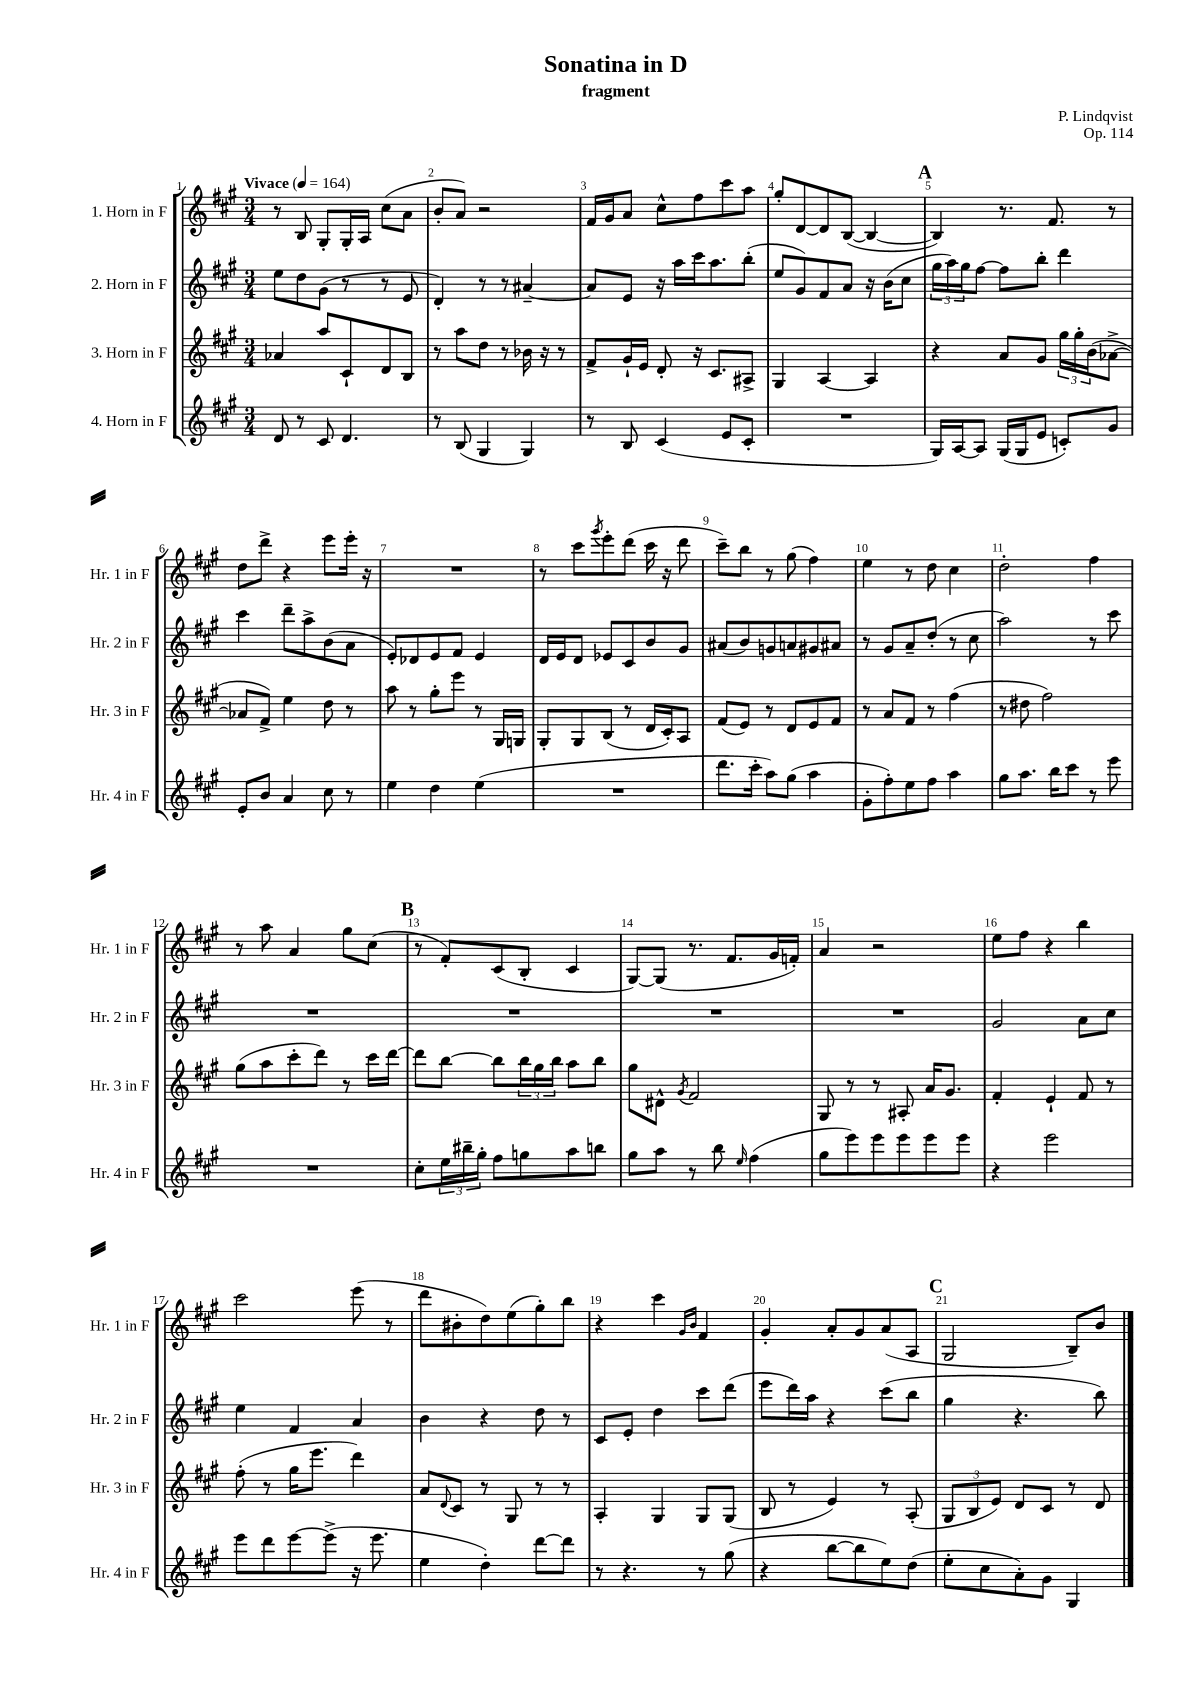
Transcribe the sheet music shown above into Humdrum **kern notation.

**kern	**kern	**kern	**kern
*part4	*part3	*part2	*part1
*staff4	*staff3	*staff2	*staff1
*I"4. Horn in F	*I"3. Horn in F	*I"2. Horn in F	*I"1. Horn in F
*I'Hr. 4 in F	*I'Hr. 3 in F	*I'Hr. 2 in F	*I'Hr. 1 in F
*clefG2	*clefG2	*clefG2	*clefG2
*k[f#c#g#]	*k[f#c#g#]	*k[f#c#g#]	*k[f#c#g#]
*M3/4	*M3/4	*M3/4	*M3/4
*MM164	*MM164	*MM164	*MM164
=1	=1	=1	=1
!	!	!	!LO:TX:a:B:t=Vivace
8d/	4a-X/	8ee\L	8r
8r	.	8dd\	8B/
8c#/	8aa/L	(8g#\J	8G#'/L
4.d/	8c#`/	8r	16G#'/L
.	.	.	16A/JJ
.	8d/	8r	(8cc#\L
.	8B/J	8e/	8a\J
=2	=2	=2	=2
8r	8r	4d'/)	8b'/L
(8B/	8aa\L	.	8a/J)
4G#/	8dd\J	8r	2r
.	8r	8r	.
4G#/)	16b-X\	[4a#X~/	.
.	16r	.	.
.	8r	.	.
=3	=3	=3	=3
8r	8f#^/L	8a#/L]	16f#/LL
.	.	.	16g#/J
8B/	16g#`/L	8e/J	8a/J
.	16e/JJ	.	.
(4c#/	8d'/	16r	8cc#^^\L
.	.	16aa\LL	.
.	16r	16ccc#\J	8ff#\
.	8.c#/L	8.aa\	.
8e/L	.	.	8ccc#\
8c#'/J	8A#X^/J	(8bb'\J	8aa\J
=4	=4	=4	=4
2.r	4G#/	8ee/L	8gg#'/L
.	.	8g#/)	[8d/
.	[4A/	8f#/	8d/]
.	.	8a/J	([8B/J
.	4A/]	16r	4B/_
.	.	(16b\KL	.
.	.	8cc#\J	.
!!LO:REH:place=s1:t=A
=5	=5	=5	=5
16G#/LL)	4r	24gg#\LL	4B/])
.	.	24aa\)	.
[16A/J	.	.	.
.	.	24gg#\J	.
8A/J]	.	[8ff#\J	.
(16G#/LL	8a/L	8ff#\L]	8.r
16G#/J	.	.	.
8e/J	8g#/J	8bb'\J	.
.	.	.	8.f#/
8cn'/L)	24gg#\LL	4ddd\	.
.	24gg#'\	.	.
.	(24b\J	.	.
8g#/J	[8a-X^\J	.	8r
!!LO:LB:g=z
=6	=6	=6	=6
8e'/L	8a-X/L]	4ccc#\	8dd\L
8b/J	8f#^/J)	.	8ddd^\J
4a/	4ee\	8ddd~\L	4r
.	.	8aa^\	.
8cc#\	8dd\	(8b\	8eee\L
8r	8r	8a\J	16eee'\Jk
.	.	.	16r
=7	=7	=7	=7
4ee\	8aa\	8e'/L)	2.r
.	8r	8d-X/	.
4dd\	8gg#'\L	8e/	.
.	8eee\J	8f#/J	.
(4ee\	8r	4e/	.
.	16G#/LL	.	.
.	16Gn/JJ	.	.
=8	=8	=8	=8
2.r	8G#'/L	16d/LL	8r
.	.	16e/J	.
.	8G#/	8d/J	8ccc#\L
.	.	.	8qggg#/
.	(8B/J	8e-X/L	8eee'\
.	8r	8c#/	(8ddd\J
.	16d/LL	8b/	16ccc#\
.	16c#'/J)	.	16r
.	8A/J	8g#/J	8ddd\
=9	=9	=9	=9
8.ddd\L	(8f#/L	(8a#X/L	8ccc#~\L)
.	8e/J)	8b/)	8bb\J
16ccc#'\Jk	.	.	.
8aa\L)	8r	8gn/	8r
(8gg#\J	8d/L	8an/	(8gg#\
4aa\	8e/	8g#X/	4ff#\)
.	8f#/J	8a#X/J	.
=10	=10	=10	=10
8g#'\L	8r	8r	4ee\
8ff#'\)	8a/L	8g#/L	.
8ee\	8f#/J	8a~/	8r
8ff#\J	8r	(8dd'/J	8dd\
4aa\	(4ff#\	8r	4cc#\
.	.	8cc#\	.
=11	=11	=11	=11
8gg#\L	8r	2aa\)	2dd'\
8.aa\J	8dd#X\	.	.
.	2ff#\)	.	.
16bb\KL	.	.	.
8ccc#\J	.	.	.
8r	.	8r	4ff#\
8eee\	.	8ccc#\	.
!!LO:LB:g=z
=12	=12	=12	=12
2.r	(8gg#\L	2.r	8r
.	8aa\	.	8aa\
.	8ccc#'\	.	4a/
.	8ddd\J)	.	.
.	8r	.	8gg#\L
.	16ccc#\LL	.	(8cc#\J
.	[16ddd\JJ	.	.
!!LO:REH:place=s1:t=B
=13	=13	=13	=13
8cc#'\L	8ddd\L]	2.r	8r
24ee\L	[8bb\J	.	8f#'/L)
24bb#X~\	.	.	.
24gg#'\JJ	.	.	.
8ff#\L	8bb\L]	.	(8c#/
8ggn\	24bb\L	.	8B'/J
.	24gg#\	.	.
.	24bb\JJ	.	.
8aa\	8aa\L	.	4c#/
8bbn\J	8bb\J	.	.
=14	=14	=14	=14
8gg#\L	8gg#\L	2.r	[8G#/L)
8aa\J	8d#X^^\J	.	(8G#/J]
.	8qg#/	.	.
8r	2f#/	.	8.r
8bb\	.	.	.
.	.	.	8.f#/L
16qqee/	.	.	.
(4ff#\	.	.	.
.	.	.	16g#/L
.	.	.	16fn'/JJ)
=15	=15	=15	=15
8gg#\L	8G#/	2.r	4a/
8eee\)	8r	.	.
8eee\	8r	.	2r
8eee\	8A#X'/	.	.
8eee\	16a/KL	.	.
.	8.g#/J	.	.
8eee\J	.	.	.
=16	=16	=16	=16
4r	4f#'/	2g#/	8ee\L
.	.	.	8ff#\J
2eee\	4e`/	.	4r
.	8f#/	8a\L	4bb\
.	8r	8cc#\J	.
!!LO:LB:g=z
=17	=17	=17	=17
8eee\L	(8ff#'\	4ee\	2ccc#\
8ddd\	8r	.	.
[8eee\	16gg#\KL	4f#/	.
.	8.eee\J	.	.
(8eee^\J]	.	.	.
16r	4ddd\)	4a/	(8eee\
8.eee\	.	.	.
.	.	.	8r
=18	=18	=18	=18
4ee\	8a/L	4b\	8ddd\L
.	8qqd/	.	.
.	8c#/J	.	8b#X'\
4dd'\)	8r	4r	8dd\)
.	8G#/	.	(8ee\
[8ddd\L	8r	8dd\	8gg#'\)
8ddd\J]	8r	8r	8bb\J
=19	=19	=19	=19
8r	4A'/	8c#/L	4r
4.r	.	8e'/J	.
.	4G#/	4dd\	4ccc#\
.	.	.	16qqg#/LL
.	.	.	16qqb/JJ
8r	8G#/L	8ccc#\L	4f#/
(8gg#\	(8G#/J	(8ddd\J	.
=20	=20	=20	=20
4r	8B/	8eee\L	4g#'/
.	8r	16ddd\L)	.
.	.	16aa\JJ	.
[8bb\L	4e/)	4r	8a'/L
8bb\]	.	.	8g#/
8ee\)	8r	(8ccc#\L	(8a/
(8dd\J	(8A'/	8bb\J	8A/J
!!LO:REH:place=s1:t=C
=21	=21	=21	=21
8ee'\L	12G#/L	4gg#\	2G#/
.	12B/	.	.
8cc#\	.	.	.
.	12e/J)	.	.
8a'\)	8d/L	4.r	.
8g#\J	8c#/J	.	.
4G#/	8r	.	8B~/L)
.	8d/	8bb\)	8b/J
==	==	==	==
*-	*-	*-	*-
